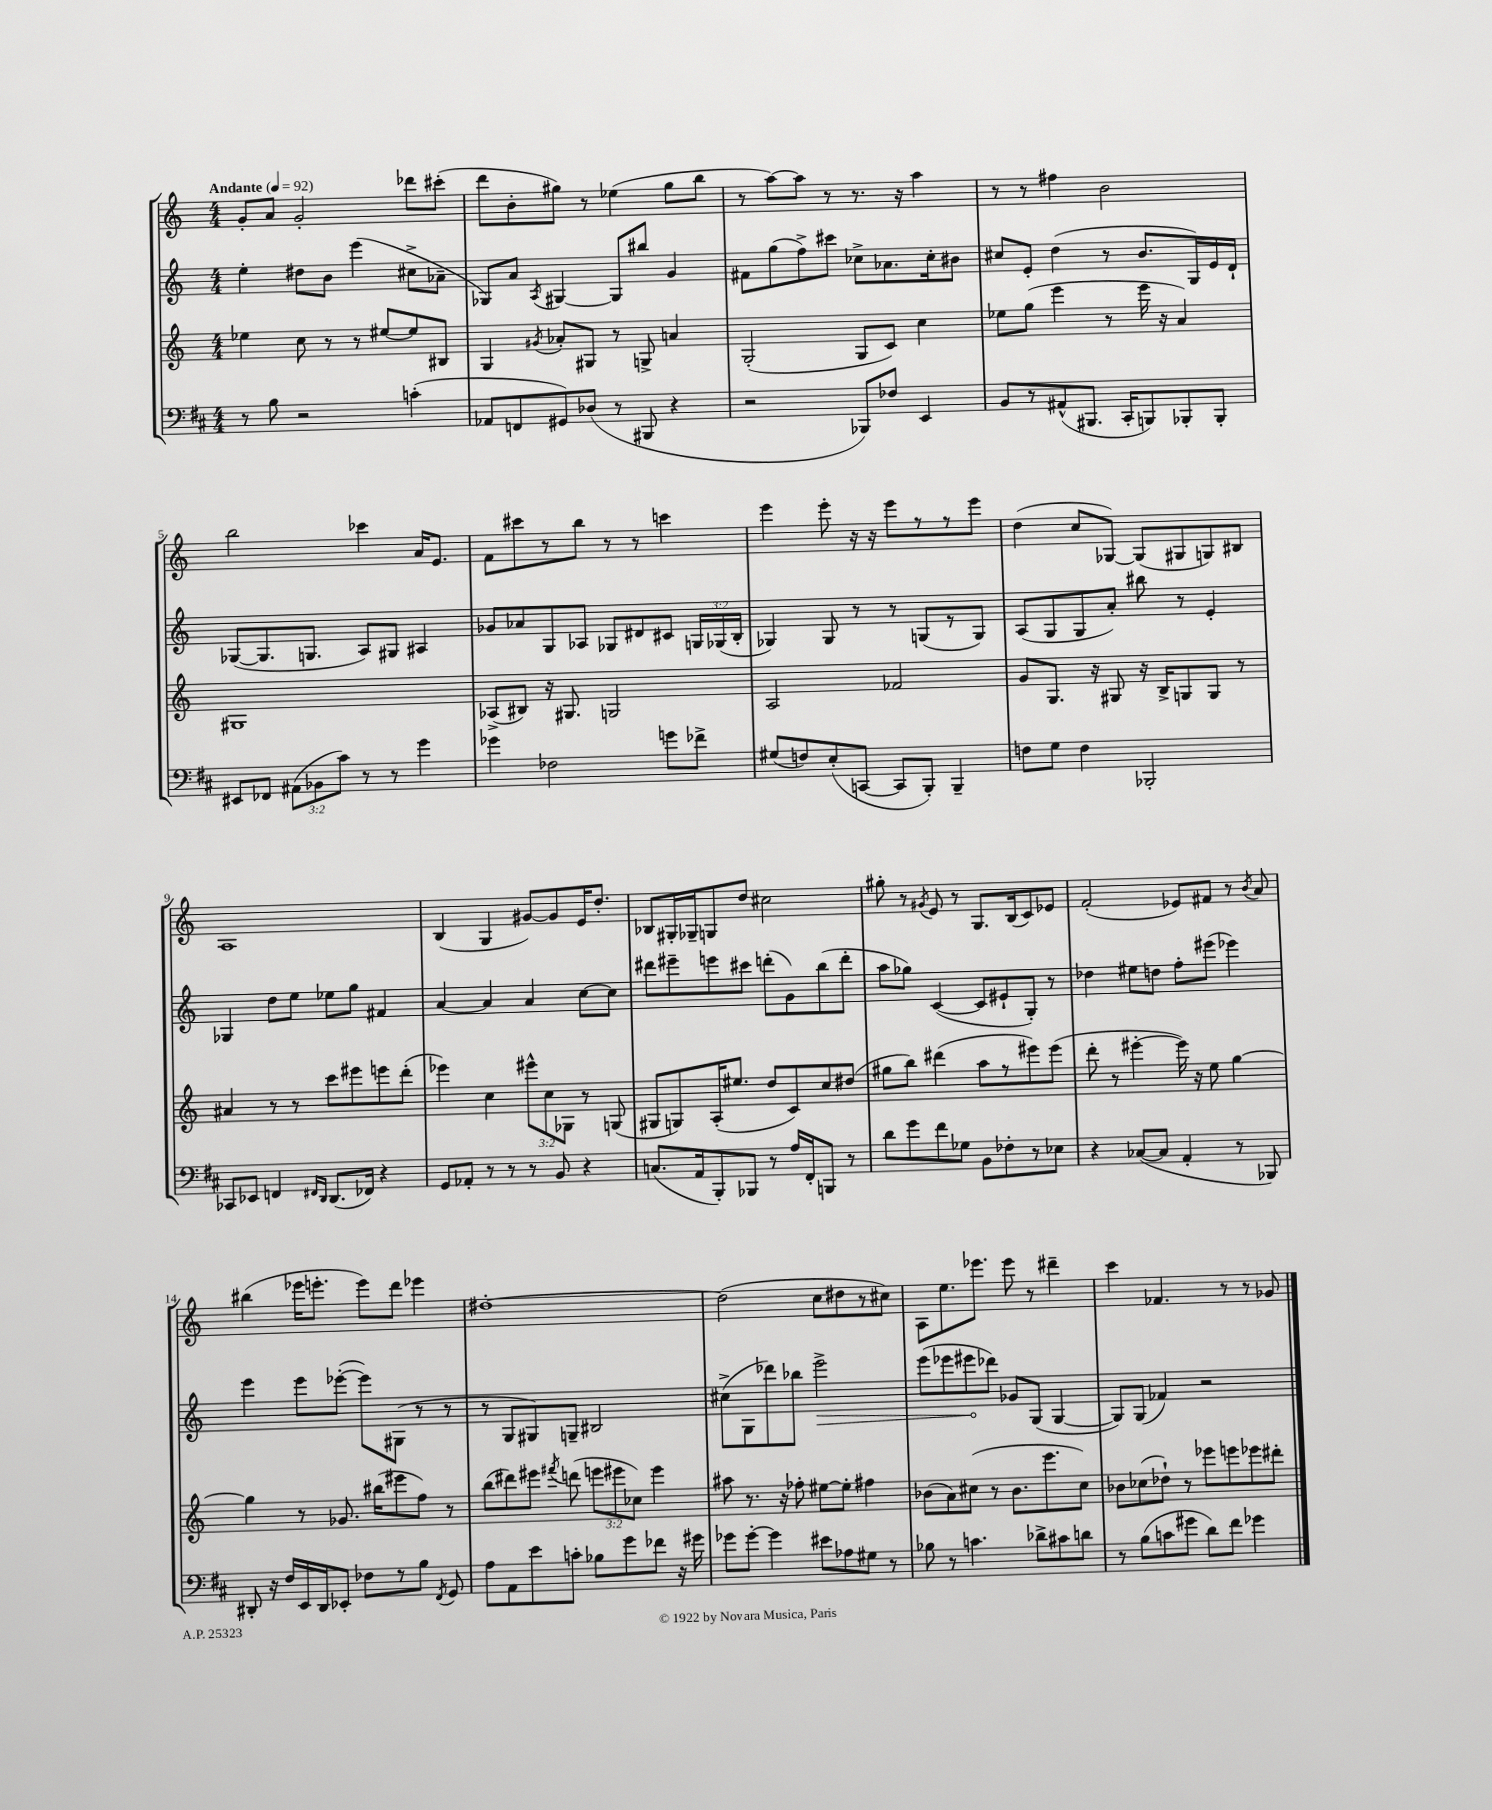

**kern	**kern	**kern	**dynam	**kern
*part4	*part3	*part2	*part2	*part1
*staff4	*staff3	*staff2	*staff2	*staff1
*clefF4	*clefG2	*clefG2	*	*clefG2
*k[f#c#]	*k[]	*k[]	*	*k[]
*M4/4	*M4/4	*M4/4	*	*M4/4
*MM92	*MM92	*MM92	*	*MM92
=1	=1	=1	=1	=1
!	!	!	!	!LO:TX:a:B:t=Andante
8r	4ee-X\	4ee'\	.	8g'/L
8B\	.	.	.	8a/J
2r	8cc\	8dd#X\L	.	2g'/
.	8r	8b\J	.	.
.	8r	(4eee\	.	.
.	[8ee#X/L	.	.	.
(4cn'\	8ee#/]	8cc#X^\L	.	8ddd-X\L
.	8B#X/J	8a-X~\J	.	(8ccc#X'\J
=2	=2	=2	=2	=2
8AA-X/L	4G/	8G-X/L)	.	8ddd\L
8FFn/	.	8a/J	.	8b'\
.	8qg#X/	8qA/	.	.
8GG#X/)	8a-X'/L	[4G#X/	.	8gg#X\J)
(8D-X/J	8G#X/J	.	.	8r
8r	8r	8G#/L]	.	(4ee-X\
8BBB#X/	8Gn^/	8bb#X/J	.	.
4r	4an/	4g/	.	8gg#\L
.	.	.	.	8bb\J
=3	=3	=3	=3	=3
2r	(2G'/	8f#X\L	.	8r
.	.	(8gg\	.	[8aa\L)
.	.	8ff^\)	.	8aa\J]
.	.	8ccc#X\J	.	8r
8BBB-X/L)	8G/L	8cc-X^\L	.	8.r
8F-X/J	8c/J)	8.a-X\	.	.
.	.	.	.	16r
4EE/	4cc\	.	.	4aa\
.	.	16cc-'\k	.	.
.	.	8b#X\J	.	.
=4	=4	=4	=4	=4
8BB/L	8ee-X\L	8cc#X/L	.	8r
8r	(8gg\J	8e'/J	.	8r
(8AA#X^^/	4eee\	(4dd\	.	4ff#X\
8.BBB#X/J	.	.	.	.
.	8r	8r	.	2b\
16CC#'/KL	.	.	.	.
8BBBn/)	16eee\	8.b/L	.	.
.	16r	.	.	.
8BBB-X'/	4a/)	.	.	.
.	.	16G/L)	.	.
8BBB-'/J	.	16e/	.	.
.	.	16d`/JJ	.	.
!!LO:LB:g=z
=5	=5	=5	=5	=5
8EE#X/L	1G#X	([8G-X/L	.	2bb\
8FF-X/J	.	8.G-/]	.	.
(12AA#X\L	.	.	.	.
.	.	8.Gn/J	.	.
12BB-X\	.	.	.	.
12c#\J)	.	.	.	.
8r	.	8A/L)	.	4ccc-X\
8r	.	8G#X/J	.	.
4g\	.	4A#X/	.	16a/KL
.	.	.	.	8.e/J
=6	=6	=6	=6	=6
4g-X\	(8A-X^/L	8g-X/L	.	8f\L
.	8B#X/J)	8a-X/	.	8ccc#X\
2F-X\	16r	8G/	.	8r
.	8.G#X/	.	.	.
.	.	8A-X/J	.	8bb\J
.	2Gn/	8G-X/L	.	8r
.	.	8d#X/	.	8r
8gn\L	.	8c#X/J	.	4cccn\
8f-X^\J	.	24Gn/LL	.	.
.	.	(24G-X/	.	.
.	.	24B'/JJ	.	.
=7	=7	=7	=7	=7
(8G#X/L	2A/	4G-X/)	.	4eee\
8Fn/)	.	.	.	.
(8E'/	.	8G-/	.	8eee'\
[8CCn/J	.	8r	.	16r
.	.	.	.	16r
8CC/L]	2f-X/	8r	.	8eee\L
8BBB'/J)	.	(8Gn/L	.	8r
4BBB~/	.	8r	.	8r
.	.	8G/J)	.	8eee\J
=8	=8	=8	=8	=8
8Fn\L	8g/L	(8A/L	.	(4dd\
8G\J	8.G/J	8G/	.	.
4F\	.	8G/	.	8cc/L
.	16r	.	.	.
.	8G#X/	8a'/J)	.	[8G-X/J)
2BBB-X'/	16r	8bb#X\	.	(8G-/L]
.	16B^/KL	.	.	.
.	8Gn/	8r	.	8G#X/
.	8G/J	4e'/	.	8Gn/)
.	8r	.	.	8B#X/J
!!LO:LB:g=z
=9	=9	=9	=9	=9
8CC-X/L	4a#X/	4G-X/	.	1A
8EE-X/J	.	.	.	.
4FFn/	8r	8dd\L	.	.
.	8r	8ee\J	.	.
16qqFF#X/LL	.	.	.	.
16qqDD/JJ	.	.	.	.
(8.DD/L	8ccc\L	8ee-X\L	.	.
.	8eee#X\	8gg\J	.	.
16FF-X/Jk)	.	.	.	.
4r	8eeen\	4f#X/	.	.
.	(8ddd'\J	.	.	.
=10	=10	=10	=10	=10
8GG/L	4eee-X\)	[4a/	.	(4B/
8AA-X'/J	.	.	.	.
8r	4cc\	4a/]	.	4G/
8r	.	.	.	.
8r	12eee#X^^\L	4a/	.	[8g#X/L)
.	12cc\	.	.	.
8BB/	.	.	.	8g#/]
.	12G-X\J	.	.	.
4r	8r	[8cc\L	.	16e/K
.	.	.	.	8.dd'/J
.	(8Gn/	8cc\J]	.	.
=11	=11	=11	=11	=11
(8.Cn/L	8G#X/L	8ddd#X\L	.	8B-X/L
.	8Gn/)	8eee#X~\	.	16G#X'/L
16AA/k	.	.	.	16G-X~/J
8BBB'/)	(16A'/K	8eeen\	.	8Gn/
.	8.ee#X/J	.	.	.
8BBB-X/J	.	8ccc#X\J	.	8dd/J
8r	8dd/L	(8dddn'\L	.	2cc#X\
16A/LL	8c/)	8g\)	.	.
16FF#'/J	.	.	.	.
8BBBn/J	8cc/	(8bb\	.	.
8r	(8dd#X/J	8ddd'\J	.	.
=12	=12	=12	=12	=12
8d\L	8gg#X\L	8aa\L	.	8gg#X'\
8g\	8bb\J)	8gg-X\J)	.	8r
.	.	.	.	8qg#X/
8f#\	(4ddd#X\	([4c/	.	8e/
8G-X\J	.	.	.	8r
8BB\L	8aa\L	8c/L]	.	8.G/L
8F-X'\	8r	8e#X`/	.	.
.	.	.	.	(16B/k
8r	8eee#X\)	8G'/J)	.	8c/)
8E-X\J	(8eee#\J	8r	.	8e-X/J
=13	=13	=13	=13	=13
4r	8ddd'\	4dd-X\	.	(2f'/
.	8r	.	.	.
([8C-X/L	[4eee#X'\	8ee#X\L	.	.
8C-/J]	.	8ddn\J	.	.
4AA'/	16eee#\])	8ff'\L	.	8e-X/L)
.	16r	.	.	.
.	8ee\	(8eee#X\J	.	8f#X/J
8r	[4gg\	4eee-X\)	.	8r
.	.	.	.	8qb/
8BBB-X/)	.	.	.	8a/
!!LO:LB:g=z
=14	=14	=14	=14	=14
8DD#X'/	4gg\]	4eee\	.	(4bb#X\
16r	.	.	.	.
16F#/LL	.	.	.	.
16EE/	8r	8eee\L	.	16eee-X\KL
16DD#/J	.	.	.	8.eeen'\J
8EE-X'/J	8.g-X/	([8eee-X'\J	.	.
8F-X\L	.	8eee-\L])	.	8eee\L)
.	(16bb#X\KL	.	.	.
8r	8eee#X\	(8G#X\J	.	8ddd\J
8B\J	8ff\J)	8r	.	4eee-X\
8qFF#/	.	.	.	.
8GG/	8r	8r	.	.
=15	=15	=15	=15	=15
8A\L	(8bb\L	8r	.	[1dd#X'
8AA\	8ddd#X\)	8G/L	.	.
8e\	8eee#X\J	8G#X/)	.	.
.	8qfff#X/	.	.	.
8cn'\J	(8dddn\	8Gn~/J	.	.
8B-X\L	12eeen\L	2B#X/	.	.
.	12eee#X\	.	.	.
8g\	.	.	.	.
.	12cc-X\J)	.	.	.
8f-X\J	4eee#\	.	.	.
16r	.	.	.	.
16g#X\	.	.	.	.
=16	=16	=16	=16	=16
8g-X\L	8aa#X\	(8cc#X^\L	.	(2dd#\]
[8g-'\J	8.r	8G\	.	.
4g-\]	.	8ddd-X\)	.	.
.	16r	.	.	.
.	8ff-X'\	8bb-X\J	.	.
!	!	!	!LO:HP:b	!
8e#X\L	[8ee#X\L	2eee^\	>	8cc\L
8A-X\	8ee#'\J]	.	.	8dd#X\
8G#X\J	4ff#X\	.	.	8r
8r	.	.	.	8cc#X\J)
=17	=17	=17	=17	=17
8B-X\	(8b-X\L	(8eee\L	.	8A\L
8r	8a\)	8eee-X\	.	8.ee\
4.cn\	(8cc#X\J	8eee#X\	.	.
.	.	.	.	8.eee-X\J
.	8r	8ddd-X\J)	]	.
.	8.b-\L	8g-X/L	.	8eee-\
8d-X^\L	.	(8G/J	.	8r
.	8.eee\	.	.	.
8c#X\	.	[4G/	.	4ddd#X~\
8dn\J	8cc#\J)	.	.	.
=18	=18	=18	=18	=18
8r	8b-X\L	8G/L])	.	4ccc\
(8B\L	(8cc-X\	(8G/J	.	.
8cn\	8dd-X`\J)	4f-X/)	.	4.f-X/
8g#X\J	8r	.	.	.
8d\L)	8eee-X\L	2r	.	.
8f#\J	8eeen\	.	.	8r
4g-X\	8eee-X\	.	.	8r
.	8ddd#X'\J	.	.	8g-X/
==	==	==	==	==
*-	*-	*-	*-	*-
